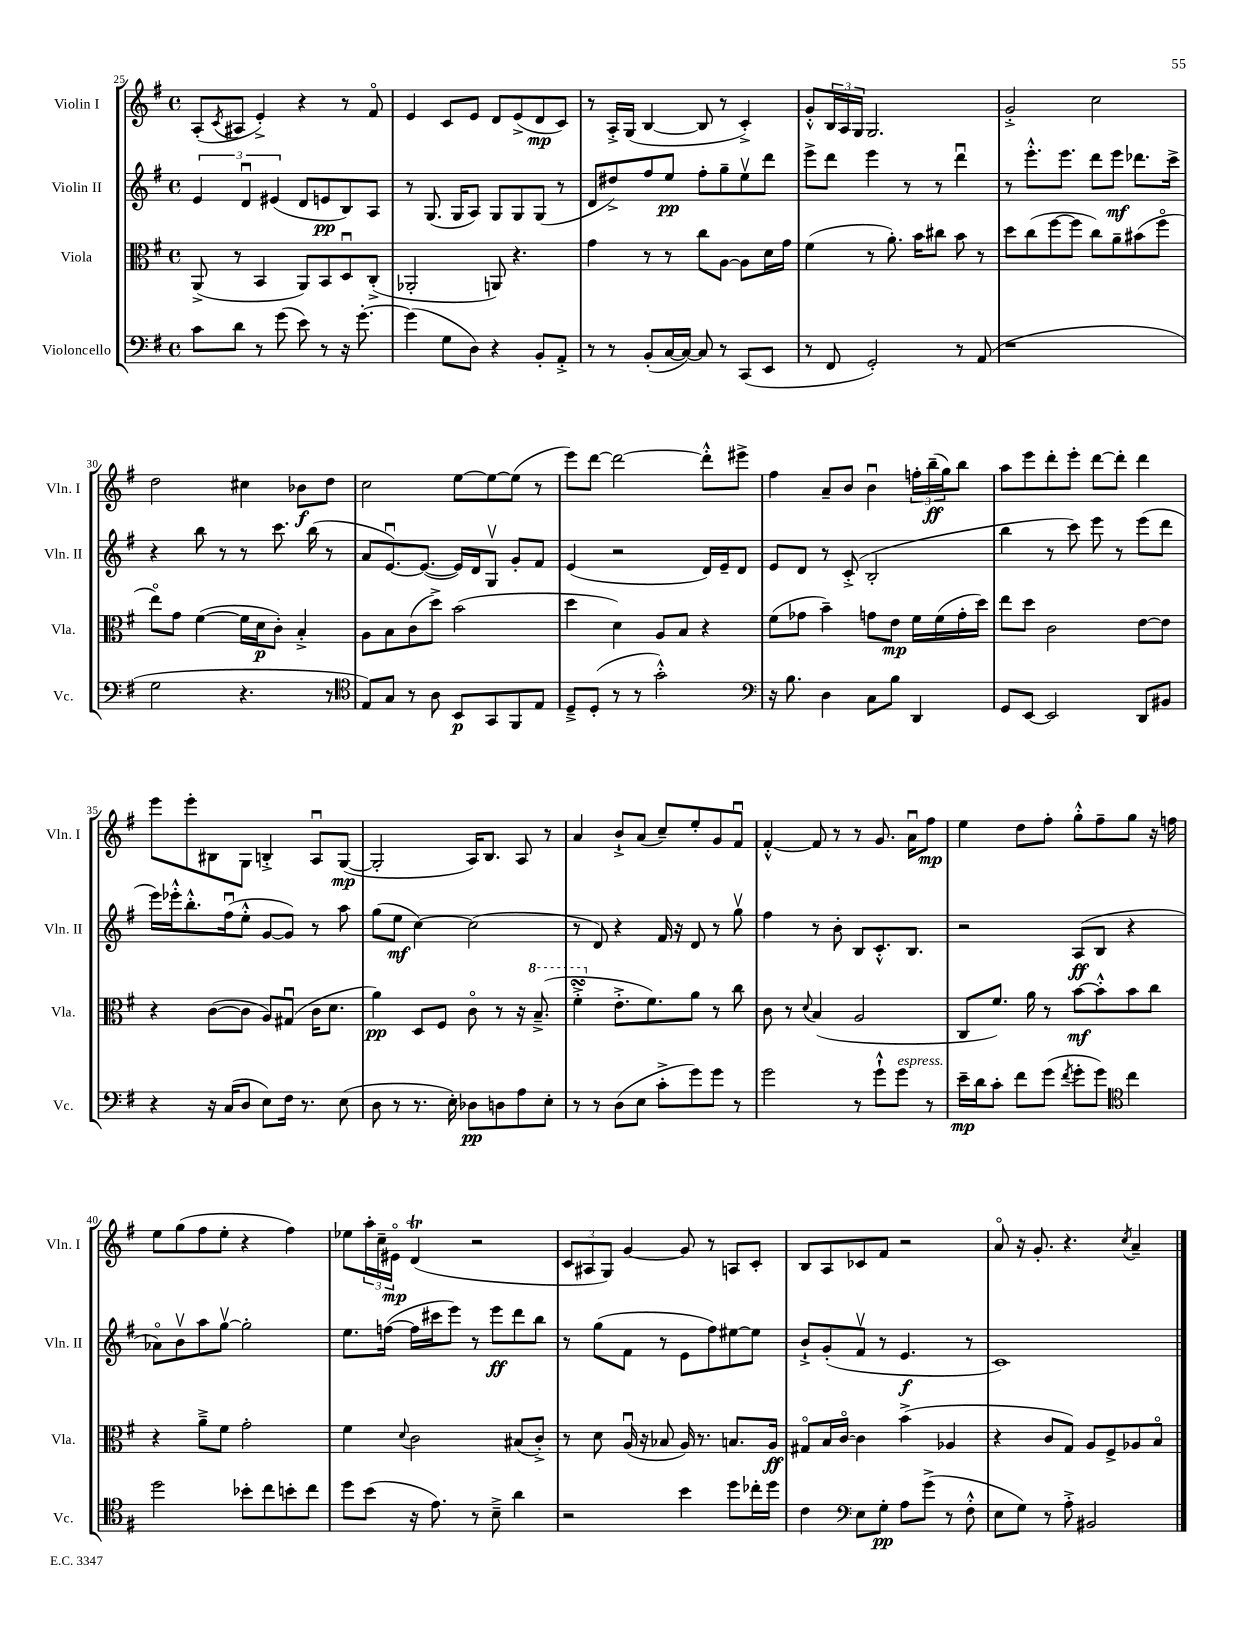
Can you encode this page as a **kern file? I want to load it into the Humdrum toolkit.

**kern	**kern	**kern	**kern
*staff4	*staff3	*staff2	*staff1
*clefF4	*clefC3	*clefG2	*clefG2
*k[f#]	*k[f#]	*k[f#]	*k[f#]
*M4/4	*M4/4	*M4/4	*M4/4
*met(c)	*met(c)	*met(c)	*met(c)
8c\L	(8AA^/	6e/	(8A'/L
.	.	.	8qc/
8d\J	8r	.	8A#/J
.	.	6du/	.
8r	4BB/	.	4e'^/)
.	.	(6e#/	.
(8g\	.	.	.
8e\)	8AA/L)	8d/L	4r
8r	8BB/	8e/	.
16r	8Du/	8B/)	8r
[8.g'\	.	.	.
.	(8C'^/J	8A/J	8f#o/
=	=	=	=
(4g\]	2AA-'/	8r	4e/
.	.	(8.G/	.
8G\L	.	.	8c/L
.	.	16G/LK	.
8D\J)	.	8A/J)	8e/J
4r	8AA/)	8G/L	8d/L
.	4.r	8G/	(8e^/
8BB'/L	.	(8G/J	8d/
8AA'^/J	.	8r	8c/J)
=	=	=	=
8r	4g\	8d/L	8r
8r	.	8dd#^/)	16A'^/LL
.	.	.	(16G/JJ
(8BB'/L	8r	8ff#/	[4B/
[16C/L	8r	8ee/J	.
16C/_JJ)	.	.	.
8C/]	8cc\L	8ff#'\L	8B/]
8r	[8A\J	8gg~\	8r
(8CC/L	8A\]L	8eev\	4c'^/)
8EE/J	16d\L	8ddd\J	.
.	16g\JJ	.	.
=	=	=	=
8r	(4f#\	8eee^\L	8g'^^/L
8FF#/	.	8ddd\J	24B/L
.	.	.	24A/
.	.	.	24G/JJ
2GG'/)	8r	4eee\	2.G/
.	8.a'\)	.	.
.	.	8r	.
.	16b\LK	.	.
.	8cc#\J	8r	.
8r	8b\	4dddu\	.
(8AA/	8r	.	.
=	=	=	=
1r	8dd\L	8r	2g'^/
.	(8cc\	8.eee'^^\L	.
.	[8ff#\	.	.
.	.	8.eee\J	.
.	8ff#\]J	.	.
.	8cc\L)	8ddd\L	2cc\
.	8a~\	8eee\J	.
.	(8b#\	8.ddd-\L	.
.	8ff#o\J	.	.
.	.	16ccc^\Jk	.
=	=	=	=
2G\	8eeo\L)	4r	2dd\
.	8g\J	.	.
.	([4f#\	8bb\	.
.	.	8r	.
4.r	16f#\]LL	8r	4cc#\
.	16d\J	.	.
.	8c'\J)	8.ccc\	.
.	4B'^/	.	8b-\L
.	.	(16bb\	.
8r	.	8r	8dd\J
=	=	=	=
*clefC4	*	*	*
8E/L)	8A\L	8a/L	2cc\
8G/J	8B\	[8.eu/)	.
8r	(8c\	.	.
.	.	(8.e/_J	.
8A\	8dd^\J)	.	.
8BB/L	(2b\	16e/]LL)	[8ee\L
.	.	16d/J	.
8GG/	.	8Gv/J	8ee\_
8FF#/	.	8g'/L	(8ee\]J
8E/J	.	8f#/J	8r
=	=	=	=
8D~^/L	4dd\	(4e/	8eee\L)
(8D'/J	.	.	[8ddd\J
8r	4d\)	2r	2ddd\_
8r	.	.	.
2g'^^\)	8A/L	.	.
.	8B/J	.	.
.	4r	16d/LL)	8ddd'^^\]L
.	.	16e~/J	.
.	.	8d/J	8eee#^\J
=	=	=	=
*clefF4	*	*	*
16r	(8f#\L	8e/L	4ff#\
8.B\	.	.	.
.	8g-\J	8d/J	.
4D\	4b~\)	8r	8a~/L
.	.	(8c'^/	8b/J
8C\L	8g\L	2B'/	4bu\
8B\J	8e\J	.	.
4DD/	16f#\LL	.	24ff'\LL
.	.	.	(24bb~\
.	(16f#\	.	.
.	.	.	24gg\J)
.	16g'\	.	8bb\J
.	16dd\JJ)	.	.
=	=	=	=
8GG/L	8ee\L	4bb\	8aa\L
[8EE/J	8dd\J	.	8eee\
2EE/]	2c\	8r	8ddd'\
.	.	8ccc\)	8eee'\J
.	.	8eee\	[8ddd\L
.	.	8r	8ddd'\]J
8DD/L	[8e\L	(8eee\L	4ddd\
8BB#/J	8e\]J	8ddd\J	.
=	=	=	=
4r	4r	16eee\LL)	8eee\L
.	.	16eee-'^^\J	.
.	.	8.bb'^^\	8eee'\
16r	([8c\L	.	8B#\
(16C/LK	.	(16ff#u\k	.
8D/J	8c\]J	8ee'^^\J	8G\J
8E\L)	8A/L)	[8g/L	4B'^/
16F#\Jk	(8G#u/J	8g/]J)	.
8.r	.	.	.
.	16c\LK	8r	8Au/L
.	8.d\J	.	.
(8E\	.	8aa\	([8G/J
=	=	=	=
8D\	4a\)	(8gg\L	2G'/]
8r	.	8ee\J	.
8.r	8D/L	[4cc\)	.
.	8F#/J	.	.
16E'\)	.	.	.
8D-\L	8co\	(2cc\]	16A/LK)
.	.	.	8.B/J
8D\	8r	.	.
8A\	16r	.	8A/
.	(8.b~^/	.	.
8E'\J	.	.	8r
=	=	=	=
8r	4ff#'^\	8r	4a/
8r	.	8d/)	.
(8D\L	8.e'^\L	4r	8b`^/L
8E\J	.	.	(8a/J
.	8.f#\)	.	.
8c'^\L	.	16f#/	8cc~/L)
.	.	16r	.
8g\)	8a\J	8d/	8ee'/
8g\J	8r	8r	8g/
8r	8cc\	8ggv\	8f#u/J
=	=	=	=
2g\	8c\	4ff#\	[4f#'^^/
.	8r	.	.
.	8qqd/	.	.
.	(4B/	8r	8f#/]
.	.	8b'\	8r
8r	2A/	8B/L	8r
8g`^^\L	.	8.c'^^/	8.g/
8g\J	.	.	.
.	.	8.B/J	16au\LK
8r	.	.	8ff#\J
=	=	=	=
16e~\LL	8C/L	2r	4ee\
16d\J	.	.	.
8c'\J	8.f#/J)	.	.
8f#\L	.	.	8dd\L
.	16a\	.	.
(8g\J	8r	.	8ff#'\J
8qf#/	.	.	.
8g'\L	[8b\L	(8A/L	8gg'^^\L
8g\J)	8b'^^\]	8B/J	8ff#~\
*clefC4	*	*	*
4cc\	8b\	4r	8gg\J
.	8cc\J	.	16r
.	.	.	16ff\
=	=	=	=
2dd\	4r	8a-o\L)	8ee\L
.	.	8bv\	(8gg\
.	8a~^\L	8aa\	8ff#\
.	8f#\J	[8ggv\J	8ee'\J
8b-'\L	2g'\	2gg'\]	4r
8cc\	.	.	.
8b'\	.	.	4ff#\)
8cc\J	.	.	.
=	=	=	=
8dd\L	4f#\	8.ee\L	8ee-\L
(8b\J	.	.	24aa'\L
.	.	.	24cc~\
.	.	([16ff\Jk	.
.	.	.	24e#o\JJ
.	8qqd/	.	.
16r	2c\	16ff\]LL	(4d/
8.e\)	.	16ccc#\J	.
.	.	8eee\J)	.
8r	.	8r	2r
8B~^\	.	8eee\L	.
4a\	(8B#/L	8ddd\	.
.	8c'^/J)	8bb\J	.
=	=	=	=
2r	8r	8r	12c/L
.	.	.	12A#/
.	8d\	(8gg\L	.
.	.	.	12G/J)
.	(16Au/	8f#\J	[4g/
.	16r	.	.
.	8B-/	8r	.
4b\	16A/)	8e\L	8g/]
.	8.r	.	.
.	.	8ff#\)	8r
8dd\L	8.B/L	[8ee#\	8A/L
16cc-'\L	.	8ee#\]J	8c'/J
16dd\JJ	16A/Jk	.	.
=	=	=	=
4c\	8G#o/L	8b`^/L	8B/L
.	16B/L	(8g'/	8A/
.	[16co/JJ	.	.
*clefF4	*	*	*
8E\L	4c\]	8f#v/J	8c-/
8G'\J	.	8r	8f#/J
8A\L	(4b^\	4.e/	2r
(8g^\J	.	.	.
8r	4A-/	.	.
8F#'^^\	.	8r	.
=	=	=	=
8E\L	4r	1c)	8ao/
8G\J)	.	.	16r
.	.	.	8.g'/
8r	8c/L	.	.
8A'^\	8G/J)	.	4.r
2BB#/	8A/L	.	.
.	8F#^/	.	.
.	.	.	8qcc/
.	8A-/	.	4a~/
.	8Bo/J	.	.
==	==	==	==
*-	*-	*-	*-
